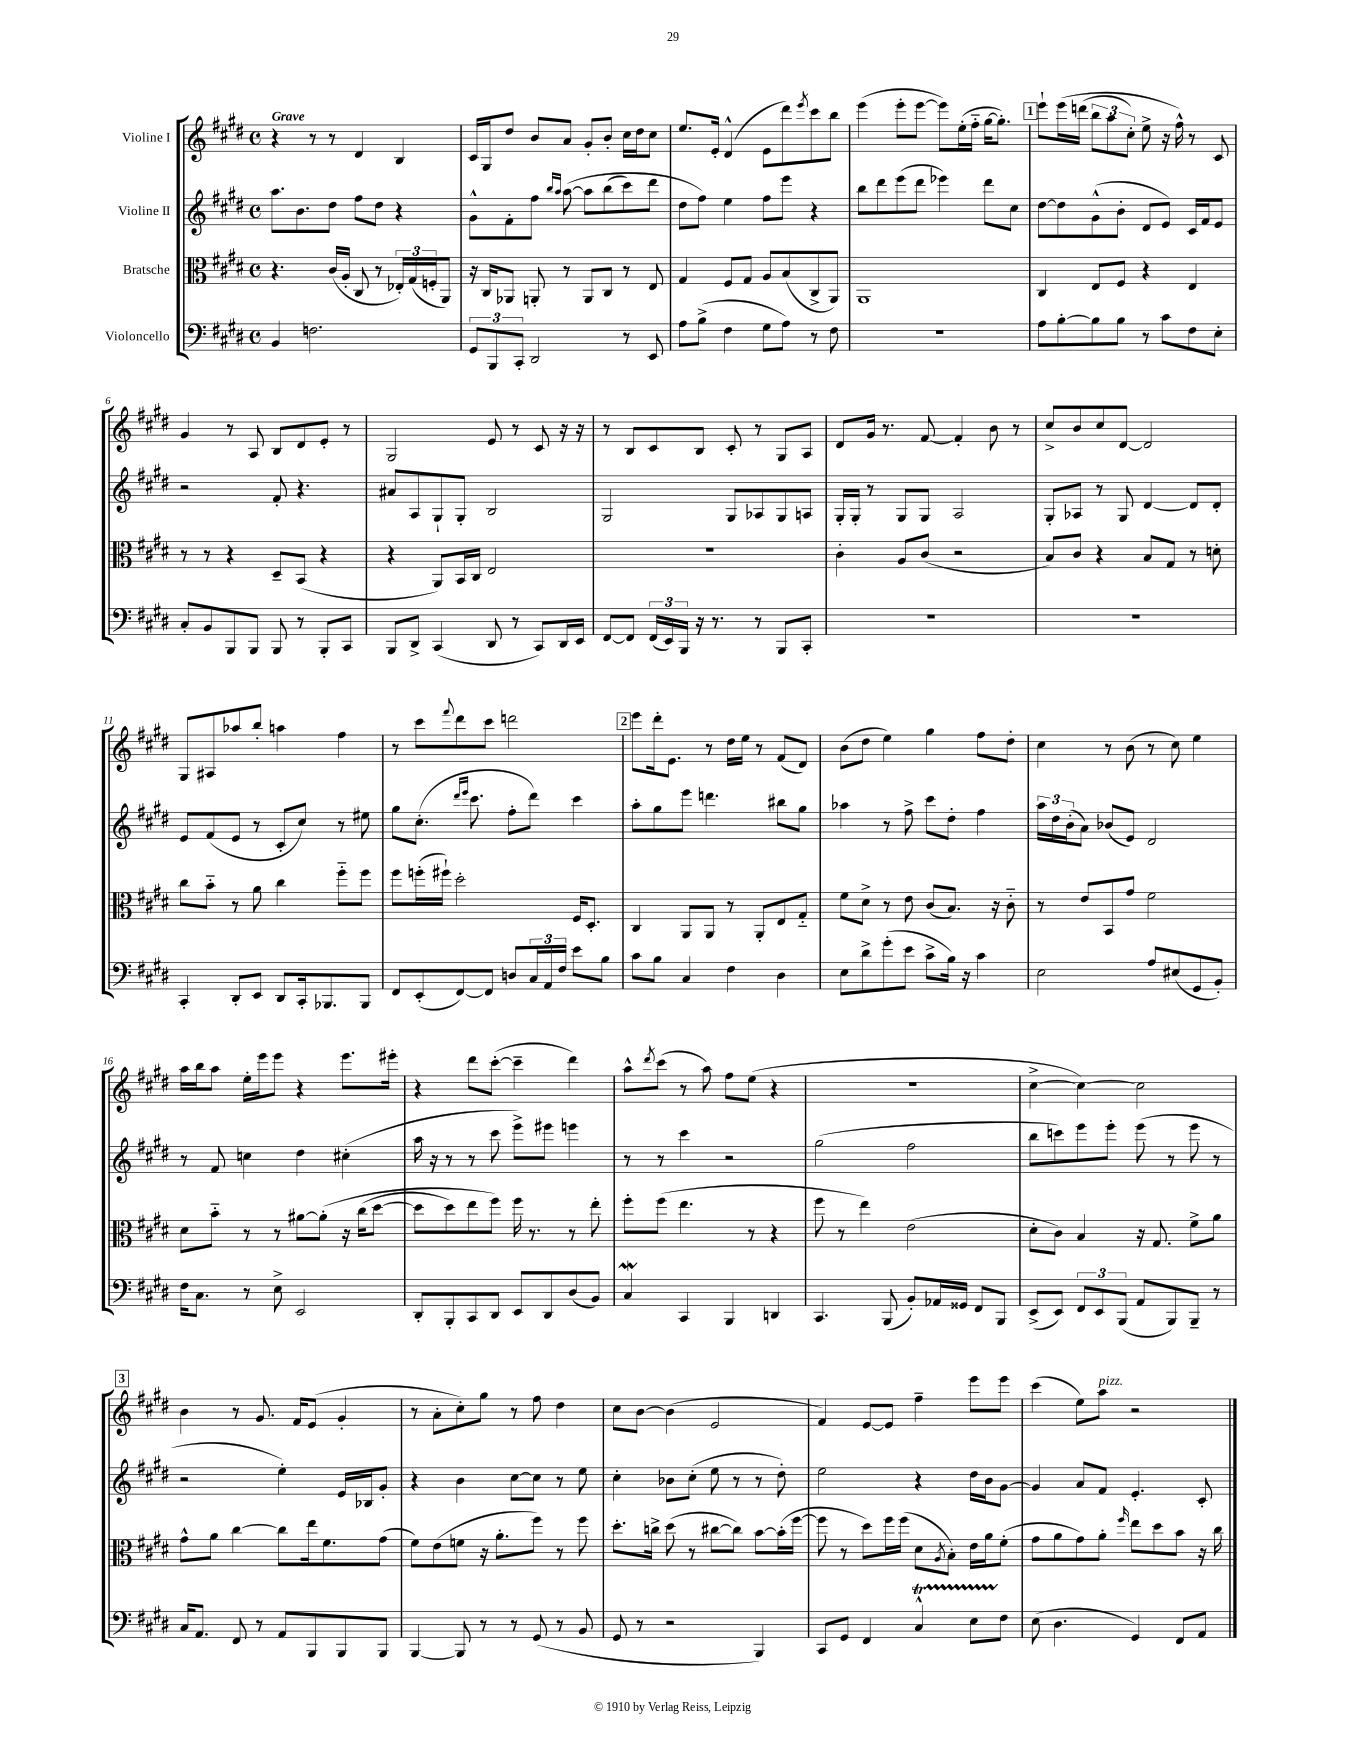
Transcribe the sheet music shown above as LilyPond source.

<<
\new StaffGroup <<
\new Staff = "s0" \with { instrumentName = "Violine I" } {
    \clef treble \key e \major \defaultTimeSignature \time 4/4 \tempo "Grave"
    r4 r8 r8 dis'4 b4 |
    cis'16 gis16 dis''8 b'8 a'8 gis'8-. b'8-. cis''16 dis''16 cis''8 |
    e''8. e'16-. dis'4-^( e'8 dis'''8) \acciaccatura { e'''8 } cis'''8 b''8 |
    e'''4( e'''8-. e'''8~ e'''8) e''16-.( fis''16-_ gis''16~ gis''8.-.) |
    \mark \markup { \box "1" } e'''8-! e'''16\( d'''16( \tuplet 3/2 { b''8 a''8 cis''8-.) } e''8-> r16 fis''16-^\) r8 cis'8 |
    gis'4 r8 a8 b8 dis'8 e'8-. r8 |
    gis2 e'8 r8 cis'8 r16 r16 |
    r8 b8 cis'8 b8 cis'8-. r8 gis8 a8 |
    dis'8 gis'16 r8. fis'8~ fis'4-. b'8 r8 |
    cis''8-> b'8 cis''8 dis'8~ dis'2 |
    gis8 ais8 aes''8 b''8-. a''4 fis''4 |
    r8 cis'''8 \appoggiatura { fis'''8 } dis'''8 cis'''8 d'''2 |
    \mark \markup { \box "2" } e'''8 dis'''16-. e'8. r8 dis''16 e''16 r8 fis'8( dis'8) |
    b'8( dis''8 e''4) gis''4 fis''8 dis''8-. |
    cis''4 r8 b'8( r8 cis''8) e''4 |
    a''16 b''16 a''8 e''16-. e'''16 e'''8 r4 e'''8. eis'''16-. |
    r4 dis'''8 cis'''8~-.( cis'''4-- dis'''4) |
    a''8-^ \acciaccatura { dis'''8 } cis'''8( r8 a''8) fis''8 e''8( r4 |
    R1 |
    cis''4~-> cis''4~) cis''2 |
    \mark \markup { \box "3" } b'4 r8 gis'8. fis'16 e'8( gis'4-. |
    r8 a'8-. cis''8-.) gis''8 r8 fis''8 dis''4 |
    cis''8 b'8~ b'4( e'2 |
    fis'4) e'8~ e'8 fis''4-- e'''8 e'''8 |
    cis'''4( e''8) a''8^\markup { \italic "pizz." } r2 \bar "|." |
}
\new Staff = "s1" \with { instrumentName = "Violine II" } {
    \clef treble \key e \major \defaultTimeSignature \time 4/4
    a''8. b'8. dis''8 fis''8 dis''8 r4 |
    gis'8-^ fis'8-. fis''8 \grace { b''16 a''16 } a''8~\( a''8 b''8( cis'''8) dis'''8 |
    dis''8 fis''8\) e''4 fis''8 e'''8 r4 |
    b''8 dis'''8 e'''8( dis'''8 ees'''4) dis'''8 cis''8 |
    \mark \markup { \box "1" } dis''8~ dis''8 gis'8-^( b'8-. dis'8 e'8) cis'16 fis'16 e'8 |
    r2 fis'8-. r4. |
    ais'8 a8 gis8-! gis8-. b2 |
    gis2 gis8 aes8 gis8 a8 |
    gis16-. gis16-. r8 gis8 gis8 a2 |
    gis8-. aes8 r8 gis8 dis'4~ dis'8 dis'8-. |
    e'8 fis'8( e'8 r8 cis'8-. cis''8) r8 eis''8 |
    gis''8 cis''8.-.( \grace { dis'''16 e'''16 } cis'''8. fis''8-. dis'''8) cis'''4 |
    \mark \markup { \box "2" } a''8-. gis''8 e'''8 d'''4. bis''8 gis''8 |
    aes''4 r8 fis''8-> cis'''8 dis''8-. fis''4 |
    \tuplet 3/2 { a''16 dis''16 b'16-.( } a'8) bes'8( e'8) dis'2 |
    r8 fis'8 c''4 dis''4 cis''4-.( |
    a''16 r16 r8 r8 cis'''8 e'''8->) eis'''8 e'''4 |
    r8 r8 cis'''4 r2 |
    gis''2( fis''2 |
    b''8 c'''8) e'''8 e'''8-. e'''8( r8 e'''8 r8 |
    \mark \markup { \box "3" } r2 e''4-.) e'16 bes16 gis'8-. |
    r4 b'4 cis''8~ cis''8 r8 e''8 |
    cis''4-. bes'8 cis''8-.( e''8 r8 r8 dis''8-.) |
    e''2 r4 dis''16 b'16 gis'8~ |
    gis'4 a'8 fis'8 e'4.-. cis'8-. \bar "|." |
}
\new Staff = "s2" \with { instrumentName = "Bratsche" } {
    \clef alto \key e \major \defaultTimeSignature \time 4/4
    r4. cis'16( a16-. cis8 r8 \tuplet 3/2 { ees16-.) gis16( f16-. } a,8) |
    r16 cis16 aes,8 a,8-. r8 a,8 cis8 r8 e8 |
    gis4 fis8 gis8 a8 b8( cis8-> a,8) |
    a,1 |
    \mark \markup { \box "1" } cis4 e8 fis8 r4 e4 |
    r8 r8 r4 dis8-- b,8( r4 |
    r4 a,8) b,16 cis16 e2 |
    R1 |
    cis'4-. a8 cis'8( r2 |
    b8) cis'8 r4 b8 gis8 r8 d'8-. |
    cis''8 b'8-_ r8 a'8 cis''4 fis''8-_ fis''8 |
    fis''8 f''16-.( fis''16-!) dis''2-. fis16 dis8.-. |
    \mark \markup { \box "2" } cis4 a,8 a,8 r8 a,8-. e8 gis8-_ |
    fis'8 dis'8-> r8 e'8 cis'8( b8.) r16 cis'8-_ |
    r8 e'8 b,8 gis'8 fis'2 |
    dis'8 b'8-_ r8 r8 ais'8~ ais'8-.\( r16 cis''16( dis''8~ |
    dis''8 dis''8) e''8 fis''8\) fis''16 r8. r8 e''8-. |
    fis''8-. fis''8( e''4. r8 r4 |
    fis''8 r8 e''4) e'2( |
    dis'8-. cis'8) b4 r16 gis8. fis'8-> a'8 |
    \mark \markup { \box "3" } gis'8-^ a'8 cis''4~ cis''8 e''16 fis'8. gis'8( |
    fis'8) e'8( f'8 r16 a'8.-. fis''8) r8 fis''8 |
    dis''8.-. c''16-> dis''8( r8 cis''8~ cis''8) b'8~ b'16-.( fis''16~ |
    fis''8 r8 dis''8) fis''16 fis''16( dis'8 \acciaccatura { a8 } b8-.) e'16 a'16 fis'8-.( |
    gis'8 a'8 gis'8) a'8-. \grace { fis''16 } e''8 dis''8 b'8 r16 cis''16 \bar "|." |
}
\new Staff = "s3" \with { instrumentName = "Violoncello" } {
    \clef bass \key e \major \defaultTimeSignature \time 4/4
    b,4 f2. |
    \tuplet 3/2 { gis,8 b,,8 cis,8-. } dis,2 r8 e,8 |
    a8 b8->( fis4 gis8 a8) r8 fis8 |
    r1 |
    \mark \markup { \box "1" } a8 b8~-. b8 b8 r8 cis'8 fis8 e8-. |
    cis8-. b,8 b,,8 b,,8 b,,8 r8 b,,8-. cis,8 |
    b,,8 dis,8-> cis,4( dis,8 r8 cis,8) dis,16 e,16 |
    fis,8~ fis,8 \tuplet 3/2 { fis,16( e,16) b,,16 } r16 r8. r8 b,,8 cis,8-. |
    R1 |
    R1 |
    cis,4-. dis,8-. e,8 dis,8 cis,16-. bes,,8. bes,,8 |
    fis,8 e,8-.( fis,8~) fis,8 d8 \tuplet 3/2 { cis16 a,16 fis16 } e'8 b8 |
    \mark \markup { \box "2" } cis'8 b8 cis4 fis4 dis4 |
    e8 dis'8-> gis'8-.( e'8 cis'8-> b16) r16 cis'4 |
    e2 a8 eis8( gis,8 b,8-.) |
    fis16 cis8. r8 e8-> e,2 |
    dis,8-. b,,8-. cis,8 dis,8 e,8 dis,8 dis8( b,8) |
    cis4\mordent cis,4 b,,4 d,4 |
    cis,4. b,,8( b,8-.) aes,16 gisis,16 fis,8 b,,8 |
    e,8->( e,8) \tuplet 3/2 { fis,8 e,8 b,,8( } a,8 b,,8) b,,8-- r8 |
    \mark \markup { \box "3" } cis16 a,8. fis,8 r8 a,8 b,,8 b,,8 b,,8 |
    b,,4~ b,,8 r8 r8 gis,8( r8 b,8 |
    gis,8 r8 r2 b,,4) |
    cis,8 gis,8 fis,4 cis4-^\startTrillSpan e8 fis8\stopTrillSpan |
    e8( dis4. gis,4) fis,8 a,8 \bar "|." |
}
>>
>>
